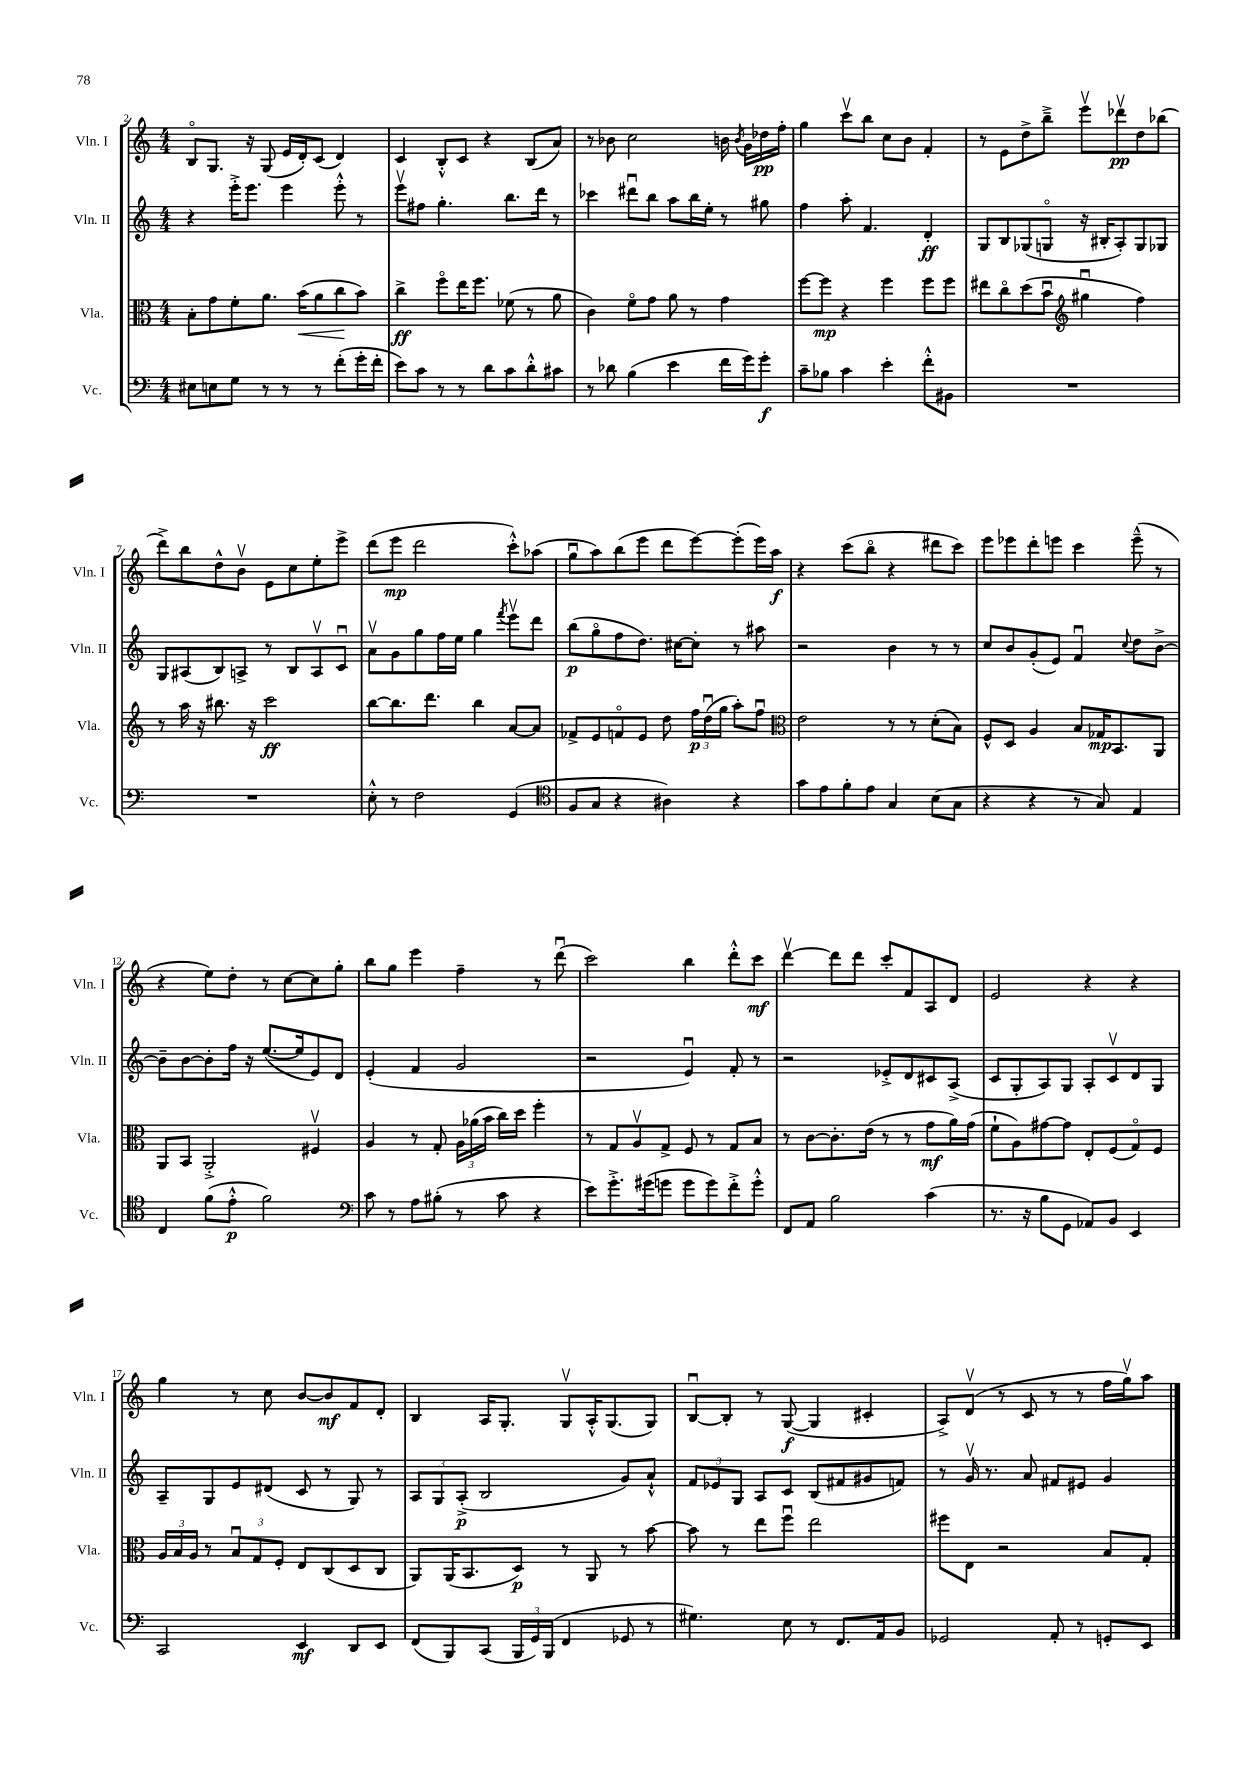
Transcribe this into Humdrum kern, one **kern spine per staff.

**kern	**kern	**kern	**kern
*staff4	*staff3	*staff2	*staff1
*clefF4	*clefC3	*clefG2	*clefG2
*k[]	*k[]	*k[]	*k[]
*M4/4	*M4/4	*M4/4	*M4/4
8E#	8B'	4r	8Bo
8E	8g	.	8.G
8G	8f'	16eee'^	.
.	.	8.eee	16r
8r	8.a	.	(8G
8r	.	4eee	16e
.	(16b	.	16d')
8r	8a	.	(8c
(8f'	8cc	8eee'^^	4d)
16g'	8b)	8r	.
16f'	.	.	.
=	=	=	=
8e)	4cc^	8eeev	4c
8c	.	8ff#	.
8r	8ffo	4.gg'	8B'^^
8r	16ee	.	8c
.	8.ff	.	.
8d	.	.	4r
8c	(8f-	8.bb	.
8d'^^	8r	.	(8B
.	.	16ddd	.
8c#	8a	8r	8a)
=	=	=	=
8r	4c)	4ccc-	8r
8d-	.	.	8b-
(4B	8fo	8ddd#u	2cc
.	8g	8bb	.
4e	8a	8aa	.
.	8r	16bb	.
.	.	16ee'	.
16f	4g	8r	16b
.	.	.	8qb
16g)	.	.	16g
8g'	.	8gg#	16dd-
.	.	.	16ff'
=	=	=	=
8c~	[8ff	4ff	4gg
8B-	8ff]	.	.
4c	4r	8aa'	8cccv
.	.	4.f	8bb
4e'	4ff	.	8cc
.	.	.	8b
8f'^^	8ff	4d'	4f'
8BB#	8ff	.	.
=	=	=	=
1r	8ee#	8G	8r
.	8cco	8B	8e
.	(8dd	(8G-	8dd^
.	8bu	8Go	8bb~^
*	*clefG2	*	*
.	4gg#u	16r	8eeev
.	.	16B#'	.
.	.	8A')	8ddd-v
.	4ff)	8G	8dd
.	.	8G-	(8bb-
=	=	=	=
1r	8r	8G	8ddd^)
.	16aa	(8A#	8bb
.	16r	.	.
.	8.bb#	8B)	8dd^^
.	.	8A^	8bv
.	16r	.	.
.	2ccc	8r	8e
.	.	8B	8cc
.	.	8Av	8ee'
.	.	8cu	8eee^
=	=	=	=
8E'^^	[8bb	8av	(8ddd
8r	8.bb]	8g	8eee
2F	.	8gg	2ddd
.	8.ddd	.	.
.	.	16ff	.
.	.	16ee	.
.	4bb	4gg	.
.	.	8qfff	.
(4GG	[8a	8eeev	8ccc'^^)
.	8a]	8ddd	(8aa-
=	=	=	=
*clefC4	*	*	*
8F	8f-^	(8bb	8ggu
8G	8e	8ggo	8aa)
4r	8fo	8ff	(8bb
.	8e	8.dd)	8eee
4A#)	8dd	.	8ddd
.	.	[16cc#	.
.	24ff	8cc#']	[8eee)
.	(24ddu	.	.
.	24gg	.	.
4r	8aa')	8r	(8eee']
.	8ffu	8aa#	16eee)
.	.	.	16aa
=	=	=	=
*	*clefC3	*	*
8g	2e	2r	4r
8e	.	.	.
8f'	.	.	(8ccc
8e	.	.	8bbo
4G	8r	4b	4r
.	8r	.	.
(8B	(8d'	8r	8ddd#
8G	8B)	8r	8ccc)
=	=	=	=
4r	8F^^	8cc	8eee
.	8D	8b	8eee-
4r	4A	(8g'	8ddd'
.	.	8e)	8eee
8r	8B	4fu	4ccc
8G)	16G-	.	.
.	8.BB	.	.
.	.	8qqcc	.
4E	.	8dd	(8eee~^^
.	8AA	[8b^	8r
=	=	=	=
4C	8AA	8b~]	4r
.	8BB	[8b	.
(8f	2AA'^	8b']	8ee)
8e'^^	.	16ff	8dd'
.	.	16r	.
2f)	.	([8.ee	8r
.	.	.	[8cc
.	.	16ee]	.
.	4F#v	8e)	8cc]
.	.	8d	8gg'
=	=	=	=
*clefF4	*	*	*
8c	4A	(4e'	8bb
8r	.	.	8gg
8A	8r	4f	4eee
(8B#'	8G'	.	.
8r	24A	2g	4ff~
.	(24a-	.	.
.	24b	.	.
8c	16cc)	.	.
.	16dd	.	.
4r	4ff'	.	8r
.	.	.	(8dddu
=	=	=	=
8e)	8r	2r	2ccc)
8.g'^	8G	.	.
.	8Av	.	.
(16g#	.	.	.
8g	8G^	.	.
8g	8F	4eu)	4bb
8g)	8r	.	.
8f'^	8G	8f'	8ddd'^^
8g'^^	8B	8r	8ccc
=	=	=	=
8FF	8r	2r	[4dddv
8AA	[8c	.	.
2B	8.c']	.	8ddd]
.	.	.	8ddd
.	(16e	.	.
.	8r	8e-'^	8ccc'
.	8r	8d	8f
(4c	8g	8c#	8A
.	16a)	(8A^	8d
.	(16g	.	.
=	=	=	=
8.r	8f`	8c	2e
.	8A)	8G'	.
16r	.	.	.
8B	[8g#	8A)	.
8GG	8g#]	8G	.
8AA-)	8E'	8A'	4r
8BB	(8F	8cv	.
4EE	8Go)	8d	4r
.	8F	8G	.
=	=	=	=
2CC	24A	8A~	4gg
.	24B	.	.
.	24A	.	.
.	8r	8G	.
.	12Bu	8e	8r
.	12G	.	.
.	.	(8d#	8cc
.	12F'	.	.
4EE	8E	8c	[8b
.	(8C	8r	8b]
8DD	8D	8G)	8f
8EE	8C	8r	8d'
=	=	=	=
(8FF	8AA)	12A	4B
.	.	12G	.
8BBB)	(16AA	.	.
.	.	(12A'^	.
.	8.BB	.	.
(8CC	.	2B	16A
.	.	.	8.G'
24BBB	8D)	.	.
24GG)	.	.	.
(24BBB	.	.	.
4FF	8r	.	8Gv
.	8AA	.	16A'^^
.	.	.	(8.G
8GG-	8r	8g)	.
8r	[8b	8a`^^	8G)
=	=	=	=
4.G#)	8b]	12f	[8Bu
.	.	12e-	.
.	8r	.	8B']
.	.	12G	.
.	8ee	8A	8r
8E	8ffu	8c	([8G
8r	2ee	(8B	4G]
8.FF	.	8f#	.
.	.	8g#	4c#'
16AA	.	.	.
8BB	.	8f)	.
=	=	=	=
2GG-	8ff#	8r	8A^)
.	8E	16gv	(8dv
.	.	8.r	.
.	2r	.	8r
.	.	8a	8c
8AA'	.	8f#	8r
8r	.	8e#	8r
8GG'	8B	4g	16ff
.	.	.	16ggv)
8EE	8G'	.	8aa
==	==	==	==
*-	*-	*-	*-
